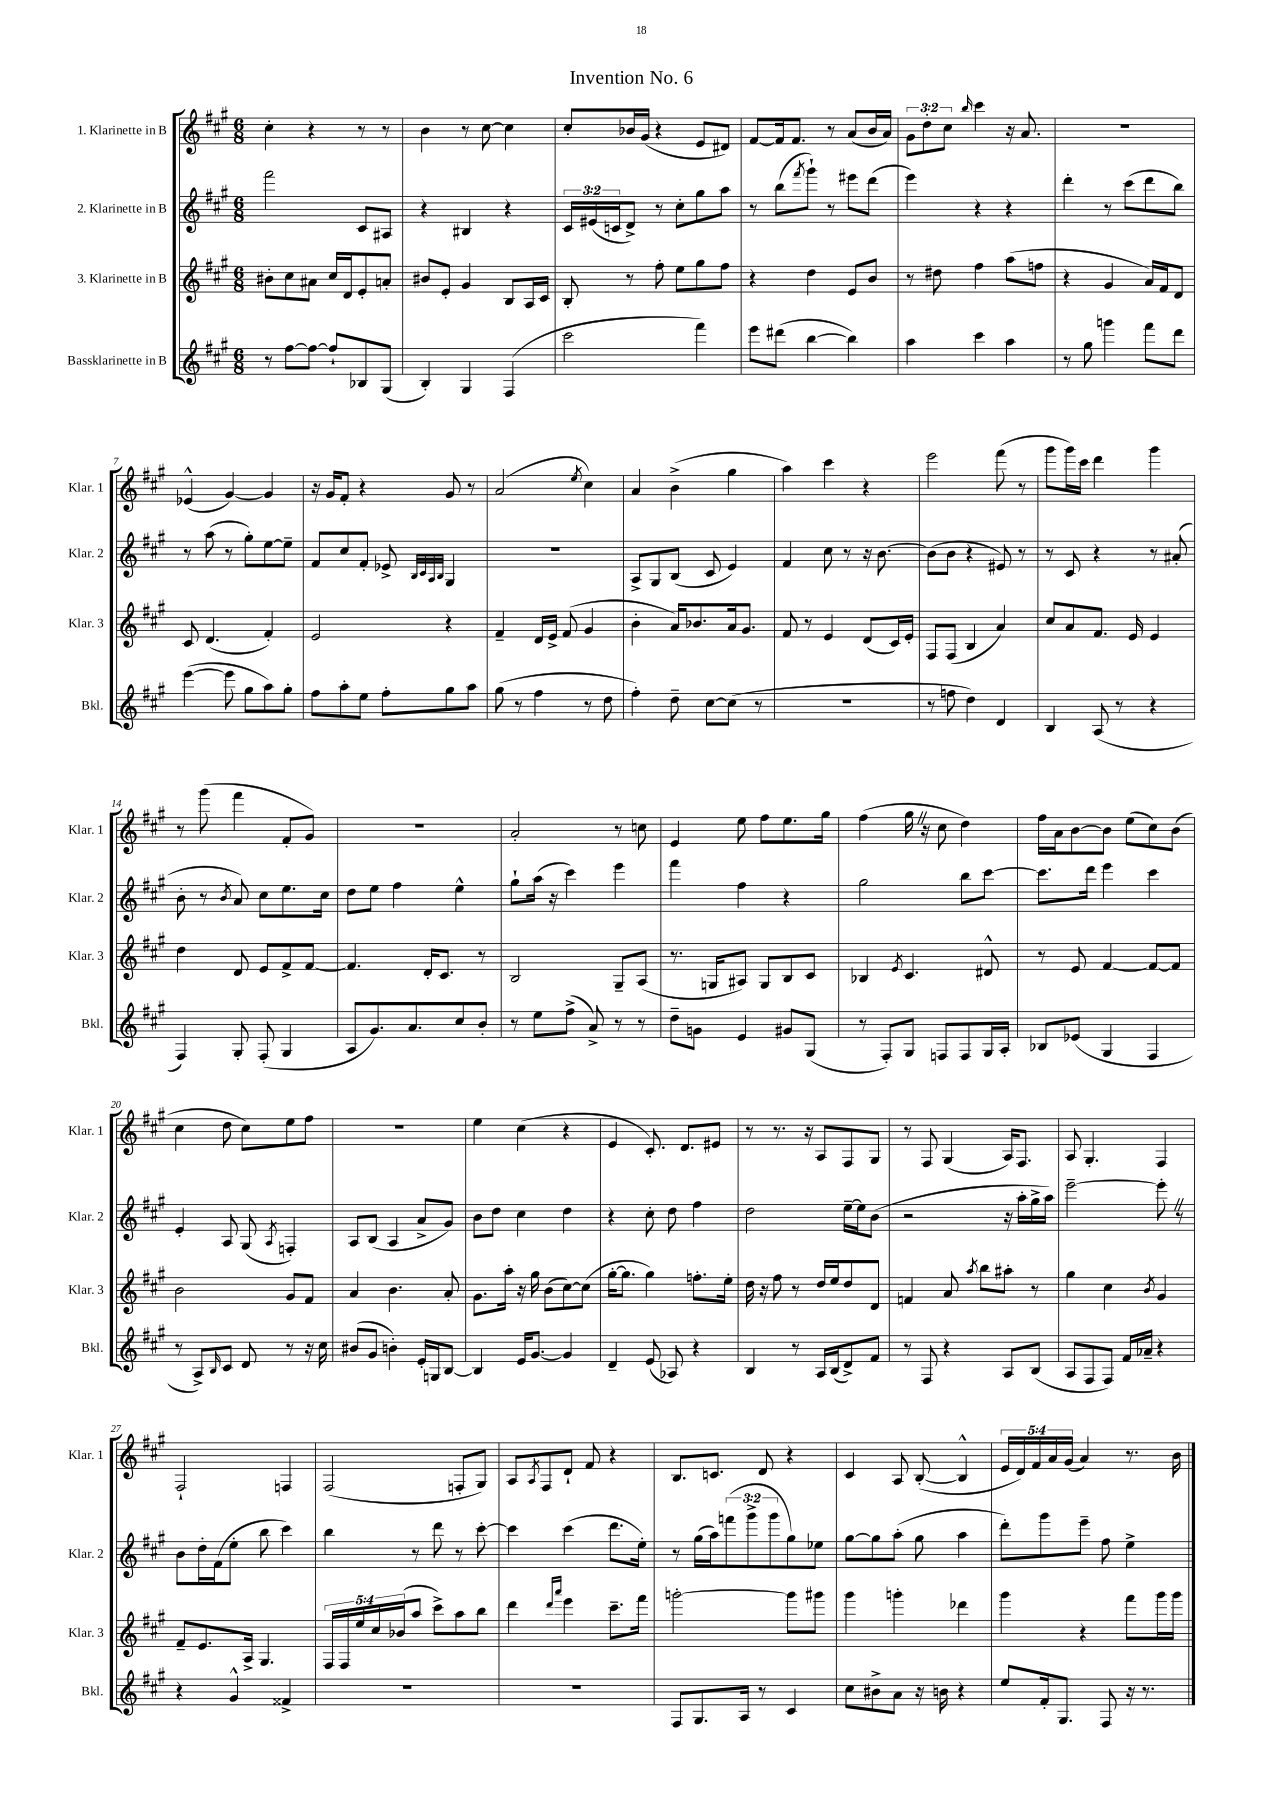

**kern	**kern	**kern	**kern
*staff4	*staff3	*staff2	*staff1
*clefG2	*clefG2	*clefG2	*clefG2
*k[f#c#g#]	*k[f#c#g#]	*k[f#c#g#]	*k[f#c#g#]
*M6/8	*M6/8	*M6/8	*M6/8
8r	8b#'\L	2fff#\	4cc#'\
[8ff#\L	8cc#\	.	.
8ff#\_J	8a#\J	.	4r
8ff#`/]L	16cc#/LL	.	.
.	16d/J	.	.
8B-/	8e'/	8c#/L	8r
(8G#/J	8a'/J	8A#/J	8r
=	=	=	=
4B'/)	8b#/L	4r	4b\
.	8e'/J	.	.
4G#/	4g#/	4B#/	8r
.	.	.	[8cc#\
(4F#/	8B/L	4r	4cc#\]
.	16A/L	.	.
.	16c#/JJ	.	.
=	=	=	=
2ccc#\	8B'/	24c#/LL	8cc#'/L
.	.	(24e#/	.
.	.	24c/J	.
.	8r	8d^/J)	16b-/L
.	.	.	(16g#/JJ
.	8ff#'\	8r	4r
.	8ee\L	8cc#'\L	.
4fff#\)	8gg#\	8gg#\	8e/L
.	8ff#\J	8aa\J	8d#/J)
=	=	=	=
8eee\L	4r	8r	[8f#/L
(8ddd#\J	.	(8bb\L	16f#/]k
.	.	.	8.f#/J
.	.	8qfff#/	.
[4bb\	4dd\	8ggg#`\J)	.
.	.	8r	8r
4bb\])	8e/L	8eee#\L	(8a/L
.	8b/J	(8ddd\J	16b/L
.	.	.	16a/JJ)
=	=	=	=
4aa\	8r	4eee\)	12g#\L
.	.	.	12dd'\
.	8dd#\	.	.
.	.	.	12cc#\J
.	.	.	16qqbb/
4ccc#\	4ff#\	4r	4ccc#\
4aa\	(8aa\L	4r	16r
.	.	.	8.a/
.	8ff\J	.	.
=	=	=	=
8r	4r	4ddd'\	2.r
8gg#\	.	.	.
4ggg\	4g#/	8r	.
.	.	(8ccc#\L	.
8fff#\L	16a/LL)	8ddd\	.
.	16f#/J	.	.
8ddd\J	8d/J	8bb\J)	.
=	=	=	=
([4eee\	8c#/	8r	(4e-^^/
.	(4.d/	(8aa\	.
8eee\]	.	8r	[4g#/)
8gg#\L	.	8gg#'\L)	.
8aa\)	4f#'/)	[8ee\	4g#/]
8gg#'\J	.	8ee~\]J	.
=	=	=	=
8ff#\L	2e/	8f#/L	16r
.	.	.	16g#/LK
8aa'\	.	8cc#/	8f#'/J
8ee\J	.	8f#'/J	4r
8ff#'\L	.	8e-^/	.
.	.	32qqB/LLL	.
.	.	32qqc#/	.
.	.	32qqA/	.
.	.	32qqB/JJJ	.
8gg#\	4r	4G#/	8g#/
8aa\J	.	.	8r
=	=	=	=
(8gg#\	4f#~/	2.r	(2a/
8r	.	.	.
4ff#\	16d/LL	.	.
.	16e^/JJ	.	.
.	(8f#/	.	.
.	.	.	8qee/
8r	4g#/	.	4cc#\)
8dd\	.	.	.
=	=	=	=
4ff#'\)	4b'\	8A^/L	4a/
.	.	8G#/	.
8dd~\	16a/LK)	(8B/J	(4b^\
.	8.b-/	.	.
[8cc#\L	.	8c#/	.
(8cc#\]J	16a/k	4e/)	4gg#\
.	8.g#/J	.	.
8r	.	.	.
=	=	=	=
2.r	8f#/	4f#/	4aa\)
.	8r	.	.
.	4e/	8cc#\	4ccc#\
.	.	8r	.
.	(8d/L	16r	4r
.	.	[8.b\	.
.	16c#/L)	.	.
.	16e'/JJ	.	.
=	=	=	=
8r	8F#/L	(8b\]L	2eee\
8ff\	(8F#/J	8b\J	.
4dd\)	4B/	4r	.
4d/	4a/)	8e#/)	(8fff#\
.	.	8r	8r
=	=	=	=
4B/	8cc#/L	8r	8ggg#\L
.	8a/	8c#/	16ggg#\L)
.	.	.	16ccc#\JJ
(8A/	8.f#/J	4r	4ddd\
8r	.	.	.
.	16e/	.	.
4r	4e/	8r	4ggg#\
.	.	(8a#'/	.
=	=	=	=
4F#/)	4dd\	8b'\	8r
.	.	8r	(8ggg#\
.	.	8qb/	.
8G#'/	8d/	8a/)	4fff#\
(8F#'/	8e/L	8cc#\L	.
4G#/	8f#^/	8.ee\	8f#'/L
.	[8f#/J	.	8g#/J)
.	.	16cc#\Jk	.
=	=	=	=
8A/L	4.f#/]	8dd\L	2.r
8.g#/)	.	8ee\J	.
.	.	4ff#\	.
8.a/	.	.	.
.	16d'/LK	.	.
.	8.c#/J	.	.
8cc#/	.	4ee^^\	.
8b'/J	8r	.	.
=	=	=	=
8r	2B/	8gg#`\L	2a'/
8ee\L	.	(16aa\Jk	.
.	.	16r	.
(8ff#^\J	.	4ccc#\)	.
8a^/)	.	.	.
8r	8G#~/L	4eee\	8r
8r	(8A/J	.	8cc\
=	=	=	=
8dd~\L	8.r	4fff#\	4e/
8g\J	.	.	.
.	16G/LK	.	.
4e/	8A#/J)	4ff#\	8ee\
.	8G/L	.	8ff#\L
8g#/L	8B/	4r	8.ee\
(8G#/J	8c#/J	.	.
.	.	.	16gg#\Jk
=	=	=	=
8r	4B-/	2gg#\	(4ff#\
8F#'/L)	.	.	.
.	8qe/	.	.
8G#/J	4.c#/	.	16gg#\
.	.	.	16r
8F/L	.	.	8cc#\
8F/	.	8bb\L	4dd\)
16G#/L	8d#^^/	[8ccc#\J	.
16A'/JJ	.	.	.
=	=	=	=
8B-/L	8r	8.ccc#\]L	16ff#\LL
.	.	.	16a\J
(8e-/J	8e/	.	[8b\
.	.	16ddd\Jk	.
4G#/	[4f#/	4eee\	8b\]J
.	.	.	(8ee\L
4F#/	8f#/_L	4ccc#\	8cc#\)
.	8f#/]J	.	(8b\J
=	=	=	=
8r	2b\	4e'/	4cc#\
8A^/L)	.	.	.
16qqB/	.	.	.
8c#/J	.	8A/	8dd\
8d/	.	(8G#/	8cc#\L)
.	.	8qA/	.
8r	8g#/L	4F'/)	8ee\
16r	8f#/J	.	8ff#\J
16cc#\	.	.	.
=	=	=	=
(8b#/L	4a/	8A/L	2.r
8g#/J	.	(8B/J	.
4b'\)	4.b\	4A/	.
16e'/LL	.	8a^/L	.
16G/J	.	.	.
[8B/J	8a'/	8g#/J)	.
=	=	=	=
4B/]	8.g#\L	8b\L	4ee\
.	.	8dd\J	.
.	16aa'\Jk	.	.
16e/LK	16r	4cc#\	(4cc#\
[8.g#/J	16gg#\	.	.
.	(8b\L	.	.
4g#/]	[8cc#\)	4dd\	4r
.	(8cc#\]J	.	.
=	=	=	=
4d~/	[16gg#'\LK	4r	4e/
.	8.gg#\]J	.	.
(8e/	4gg#\)	8cc#'\	8.c#'/)
8A-/)	.	8dd\	.
.	.	.	8.d/L
4r	8.ff'\L	4ff#\	.
.	.	.	8e#/J
.	16ee'\Jk	.	.
=	=	=	=
4B/	16dd\	2dd\	8r
.	16r	.	.
.	8ff#\	.	8.r
8r	8r	.	.
.	.	.	16r
16A/LL	16dd/LL	.	8A/L
(16B/J	16ee/J	.	.
8d^/)	8dd/	[16ee~\LL	8F#/
.	.	16ee\]J	.
8f#/J	8d/J	(8b\J	8G#/J
=	=	=	=
8r	4f/	2r	8r
8F#/	.	.	8F#/
4r	8a/	.	(4G#/
.	8qaa/	.	.
.	8bb\L	.	.
8A/L	8aa#'\J	16r	16A/LK)
.	.	16aa'\LL	8.F#/J
(8B/J	8r	16gg#^\	.
.	.	16aa\JJ)	.
=	=	=	=
8A/L	4gg#\	[2eee~\	8A/
8F#/	.	.	4.G#'/
8F#/J)	4cc#\	.	.
16f#/LL	.	.	.
16a-~/JJ	.	.	.
.	8qb/	.	.
4r	4g#/	8eee'\]	4F#/
.	.	8r	.
=	=	=	=
4r	8f#~/L	8b\L	2F#`/
.	8.e/	16dd'\L	.
.	.	(16f#\J	.
4g#^^/	.	8ee'\J	.
.	16A^/Jk	.	.
.	4.G#/	8bb\	.
4f##^/	.	4ccc#\)	4F/
=	=	=	=
2.r	20F#/LL	4bb\	(2F#/
.	20F#/	.	.
.	20ee/	.	.
.	20cc#/	.	.
.	(20b-/J	.	.
.	8aa/J	8r	.
.	8ccc#^\L)	8ddd\	.
.	8aa\	8r	8F'/L
.	8bb\J	[8ccc#'\	8G#/J)
=	=	=	=
2.r	4ddd\	4ccc#\]	8A/L
.	.	.	8qA/
.	.	.	8F#/
.	16qqddd/LL	.	.
.	16qqaaa/JJ	.	.
.	4eee\	(4ccc#\	8d`/J
.	.	.	8f#/
.	8.ccc#~\L	8.ddd\L	4r
.	16fff#\Jk	16ee'\Jk)	.
=	=	=	=
8F#/L	[2ggg'\	8r	8.B/L
8.G#/	.	(16gg#\LL	.
.	.	16aa\J)	8.c/J
.	.	(12fff\	.
16A/Jk	.	.	.
.	.	12ggg#^\	.
8r	.	.	8d/
.	.	12ggg#\	.
4c#/	8ggg\]L	8gg#\)	4r
.	8ggg#\J	8ee-\J	.
=	=	=	=
8cc#\L	4ggg#\	[8gg#\L	4c#/
8b#^\	.	8gg#\]	.
8a\J	4ggg'\	(8aa'\J	8A/
16r	.	8gg#\	([8B'/
16b\	.	.	.
4r	4ddd-\	4aa\	4B^^/]
=	=	=	=
8ee/L	4ggg#\	8ddd'\L)	20e/LL
.	.	.	20d/)
.	.	.	20f#/
16f#'/k	.	8ggg#\	.
.	.	.	20a/
8.G#/J	.	.	.
.	.	.	(20g#/JJ
.	4r	8eee~\J	4a/)
8F#/	.	8ff#\	.
16r	8fff#\L	4ee^\	8.r
8.r	.	.	.
.	16ggg#\L	.	.
.	16ggg#\JJ	.	16b\
==	==	==	==
*-	*-	*-	*-
